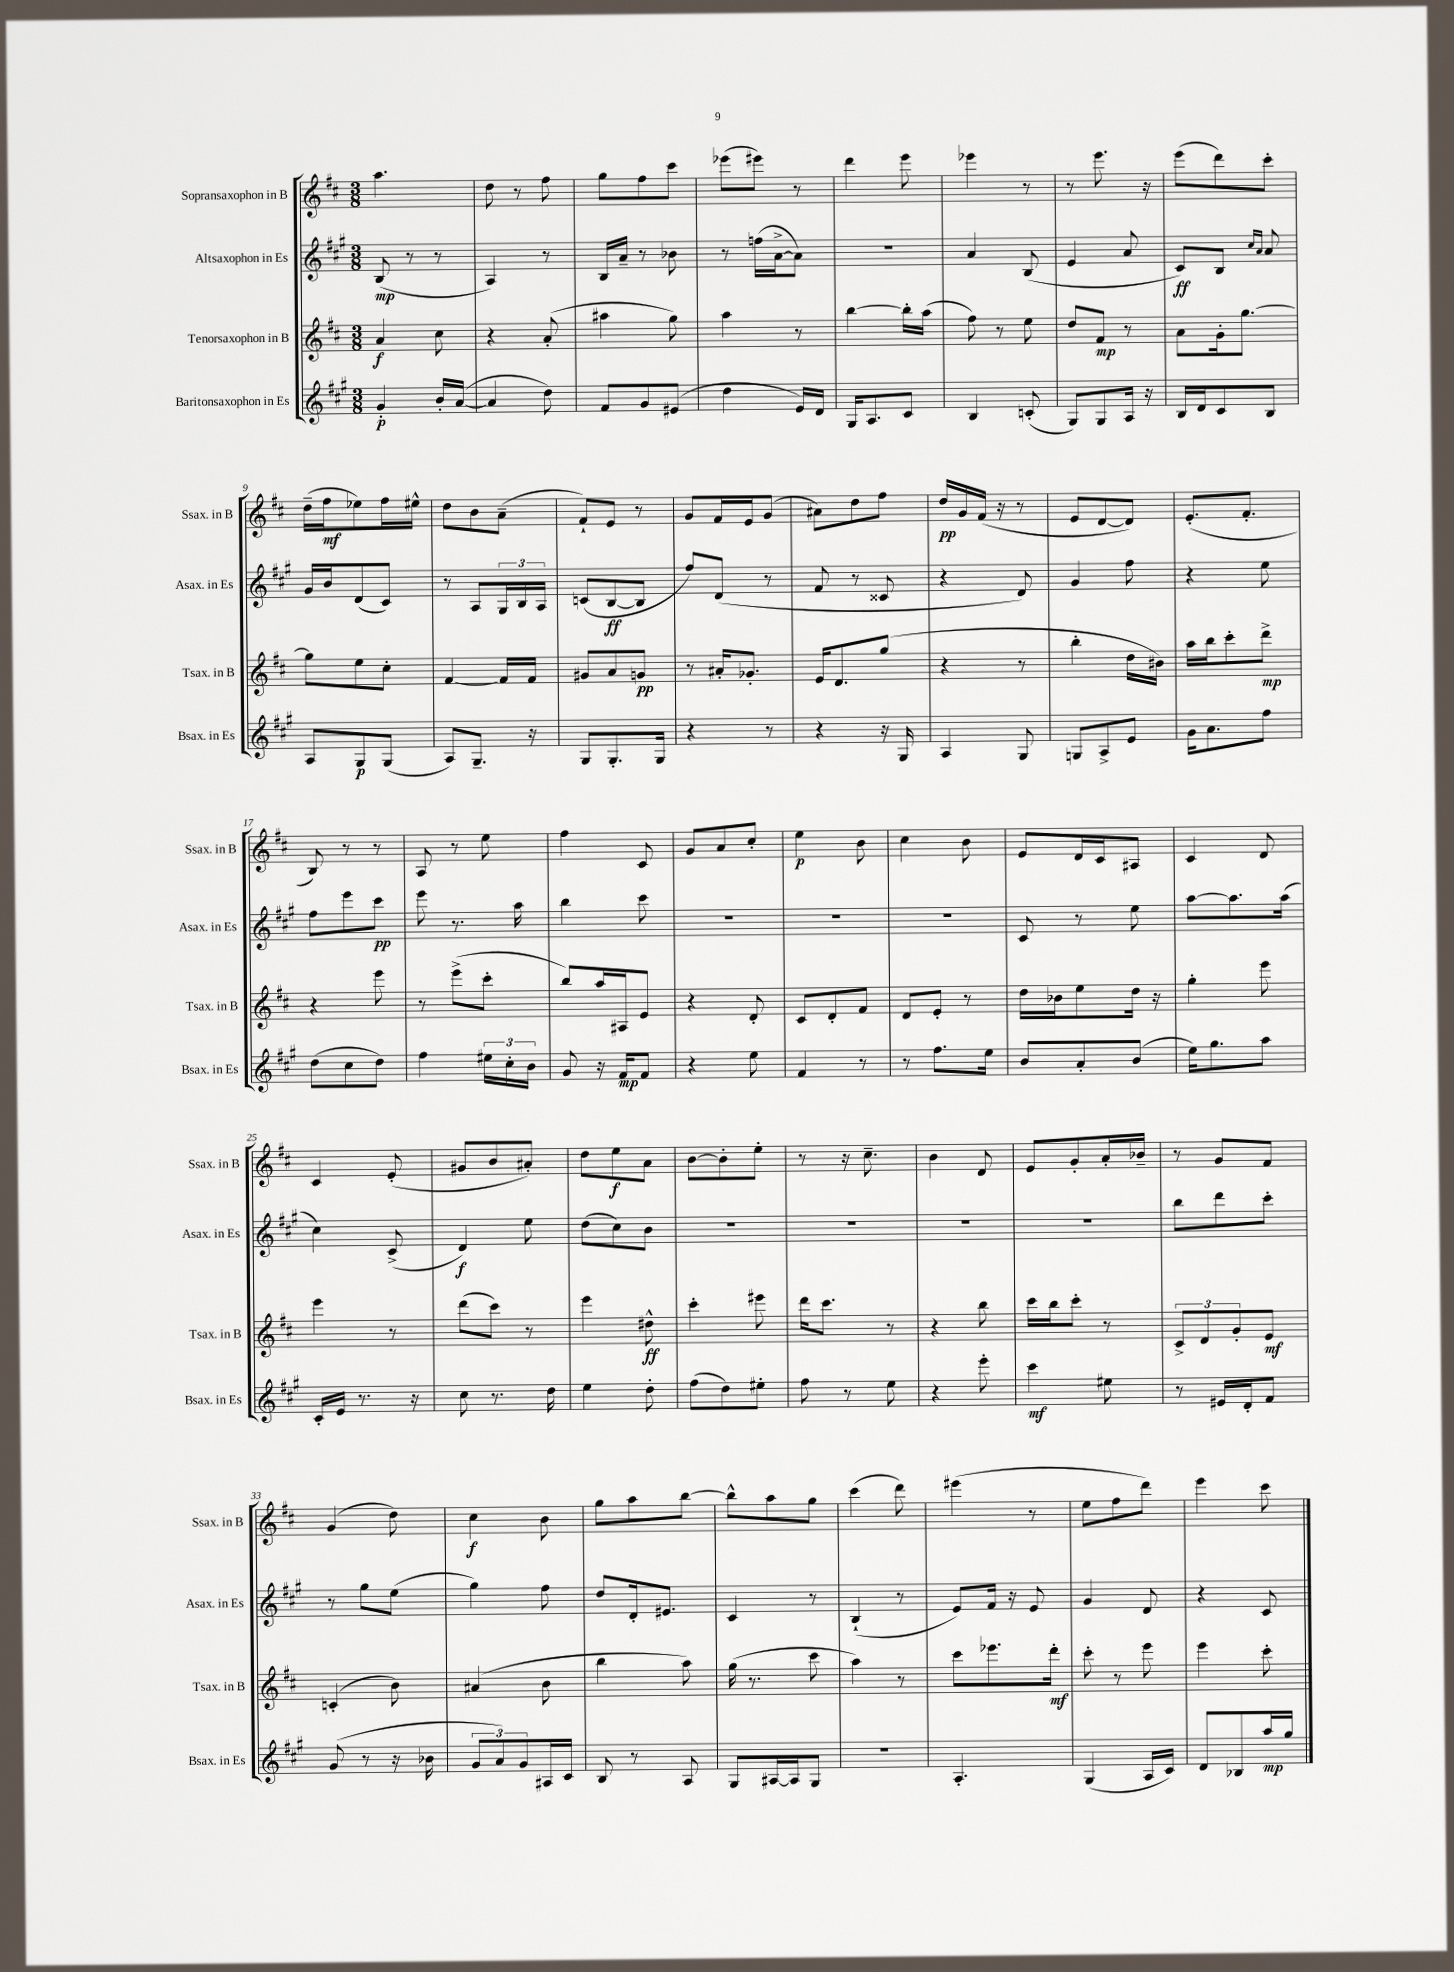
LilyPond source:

<<
\new StaffGroup <<
\new Staff = "s0" \with { instrumentName = "Sopransaxophon in B" shortInstrumentName = "Ssax. in B" } {
    \clef treble \key d \major \numericTimeSignature \time 3/8
    a''4. |
    d''8 r8 fis''8 |
    g''8 fis''8 cis'''8 |
    ees'''8( eis'''8) r8 |
    d'''4 e'''8 |
    ees'''4 r8 |
    r8 e'''8. r16 |
    e'''8( d'''8) cis'''8-. |
    d''16--( fis''16\mf ees''8) fis''16 eis''16-^ |
    d''8 b'8 a'8--( |
    fis'8-!) e'8 r8 |
    g'8 fis'16 e'16 g'8( |
    ais'8) d''8 fis''8 |
    d''16\pp g'16 fis'16( r16 r8 |
    e'8 d'8~ d'8) |
    e'8.-.( fis'8.-. |
    b8) r8 r8 |
    a8 r8 e''8 |
    fis''4 cis'8 |
    g'8 a'8 cis''8-. |
    e''4\p b'8 |
    cis''4 b'8 |
    e'8 d'16 cis'16 ais8 |
    cis'4 d'8 |
    cis'4 e'8-.( |
    gis'8 b'8 ais'8-.) |
    d''8 e''8\f a'8 |
    b'8~ b'8-. e''8-. |
    r8 r16 cis''8.-- |
    b'4 d'8 |
    e'8 g'8-. a'16-. bes'16-- |
    r8 g'8 fis'8 |
    g'4( d''8) |
    cis''4\f b'8 |
    g''8 a''8 b''8~ |
    b''8-^ a''8 g''8 |
    cis'''4( d'''8) |
    eis'''4( r8 |
    e''8 fis''8 d'''8) |
    e'''4 cis'''8 \bar "|." |
}
\new Staff = "s1" \with { instrumentName = "Altsaxophon in Es" shortInstrumentName = "Asax. in Es" } {
    \clef treble \key a \major \numericTimeSignature \time 3/8
    b8\mp( r8 r8 |
    a4) r8 |
    b16 a'16-- r8 bes'8 |
    r8 f''16( a'16~-> a'8) |
    r4. |
    a'4 b8( |
    e'4 a'8 |
    cis'8\ff) b8 \grace { cis''16 a'16 } a'8 |
    gis'16 b'16 d'8( cis'8) |
    r8 a8 \tuplet 3/2 { gis16 b16 a16 } |
    c'8( b8~\ff b8 |
    fis''8) d'8( r8 |
    fis'8 r8 cisis'8 |
    r4 d'8) |
    gis'4 fis''8 |
    r4 e''8 |
    fis''8 e'''8 cis'''8\pp |
    e'''8 r8. a''16 |
    b''4 cis'''8 |
    R4. |
    R4. |
    R4. |
    cis'8 r8 e''8 |
    a''8~ a''8. a''16( |
    cis''4) cis'8->( |
    d'4\f) e''8 |
    d''8( cis''8) b'8 |
    R4. |
    R4. |
    R4. |
    R4. |
    b''8 d'''8 cis'''8-. |
    r8 gis''8 e''8( |
    gis''4) fis''8 |
    d''8 d'16-. eis'8. |
    cis'4 r8 |
    b4-!( r8 |
    e'8) fis'16 r16 e'8 |
    gis'4 d'8 |
    r4 cis'8 \bar "|." |
}
\new Staff = "s2" \with { instrumentName = "Tenorsaxophon in B" shortInstrumentName = "Tsax. in B" } {
    \clef treble \key d \major \numericTimeSignature \time 3/8
    a'4\f cis''8 |
    r4 a'8-.( |
    ais''4 g''8) |
    a''4 r8 |
    b''4~ b''16-. a''16( |
    fis''8) r8 e''8 |
    d''8 fis'8\mp r8 |
    a'8 g'16-. g''8.~ |
    g''8 e''8 cis''8-. |
    fis'4~ fis'16 fis'16 |
    gis'8 a'8 g'8\pp |
    r8 ais'16-. ges'8.-. |
    e'16 d'8. g''8( |
    r4 r8 |
    b''4-. d''16 bis'16) |
    a''16 b''16 cis'''8-. d'''8->\mp |
    r4 e'''8 |
    r8 e'''8->( cis'''8-. |
    b''8) a''16 ais16 e'8 |
    r4 d'8-. |
    cis'8 d'8-. fis'8 |
    d'8 e'8-. r8 |
    d''16 bes'16 e''8 d''16 r16 |
    g''4-. e'''8 |
    e'''4 r8 |
    d'''8( cis'''8) r8 |
    e'''4 dis''8-^\ff |
    cis'''4-. eis'''8 |
    d'''16 cis'''8. r8 |
    r4 b''8 |
    cis'''16 b''16 cis'''8-. r8 |
    \tuplet 3/2 { cis'8-> d'8 g'8-. } e'8\mf |
    c'4-.( b'8) |
    ais'4( b'8 |
    b''4 a''8) |
    g''16( r8. cis'''8 |
    a''4) r8 |
    cis'''8 ees'''8. d'''16-.\mf |
    cis'''8-. r8 e'''8 |
    e'''4 cis'''8-. \bar "|." |
}
\new Staff = "s3" \with { instrumentName = "Baritonsaxophon in Es" shortInstrumentName = "Bsax. in Es" } {
    \clef treble \key a \major \numericTimeSignature \time 3/8
    gis'4-.\p b'16-. a'16~( |
    a'4 d''8) |
    fis'8 gis'8 eis'8( |
    d''4 e'16) d'16 |
    gis16 a8. cis'8 |
    b4 c'8-.( |
    gis8) gis8 a16 r16 |
    b16 d'16 cis'8 b8 |
    a8 gis8\p gis8( |
    a8) gis8.-- r16 |
    gis8 gis8.-. gis16 |
    r4 r8 |
    r4 r16 gis16 |
    a4 gis8 |
    g8 a8-> e'8 |
    gis'16 a'8. fis''8 |
    d''8( cis''8 d''8) |
    fis''4 \tuplet 3/2 { eis''16 cis''16-. b'16 } |
    gis'8 r16 fis'16\mp fis'8 |
    r4 e''8 |
    fis'4 r8 |
    r8 fis''8. e''16 |
    b'8 a'8-. b'8( |
    e''16) gis''8. a''8 |
    cis'16-. e'16 r8. r16 |
    cis''8 r8. d''16 |
    e''4 d''8-. |
    fis''8( d''8) eis''8-. |
    fis''8 r8 e''8 |
    r4 e'''8-. |
    cis'''4\mf eis''8 |
    r8 eis'16 d'16-. fis'8 |
    gis'8( r8 r16 bes'16 |
    \tuplet 3/2 { gis'8 a'8) gis'8 } ais16 cis'16 |
    b8 r8 a8 |
    gis8 ais16~ ais16 gis8 |
    R4. |
    a4.-. |
    gis4( a16 cis'16) |
    d'8 bes8 a''16\mp gis''16 \bar "|." |
}
>>
>>
